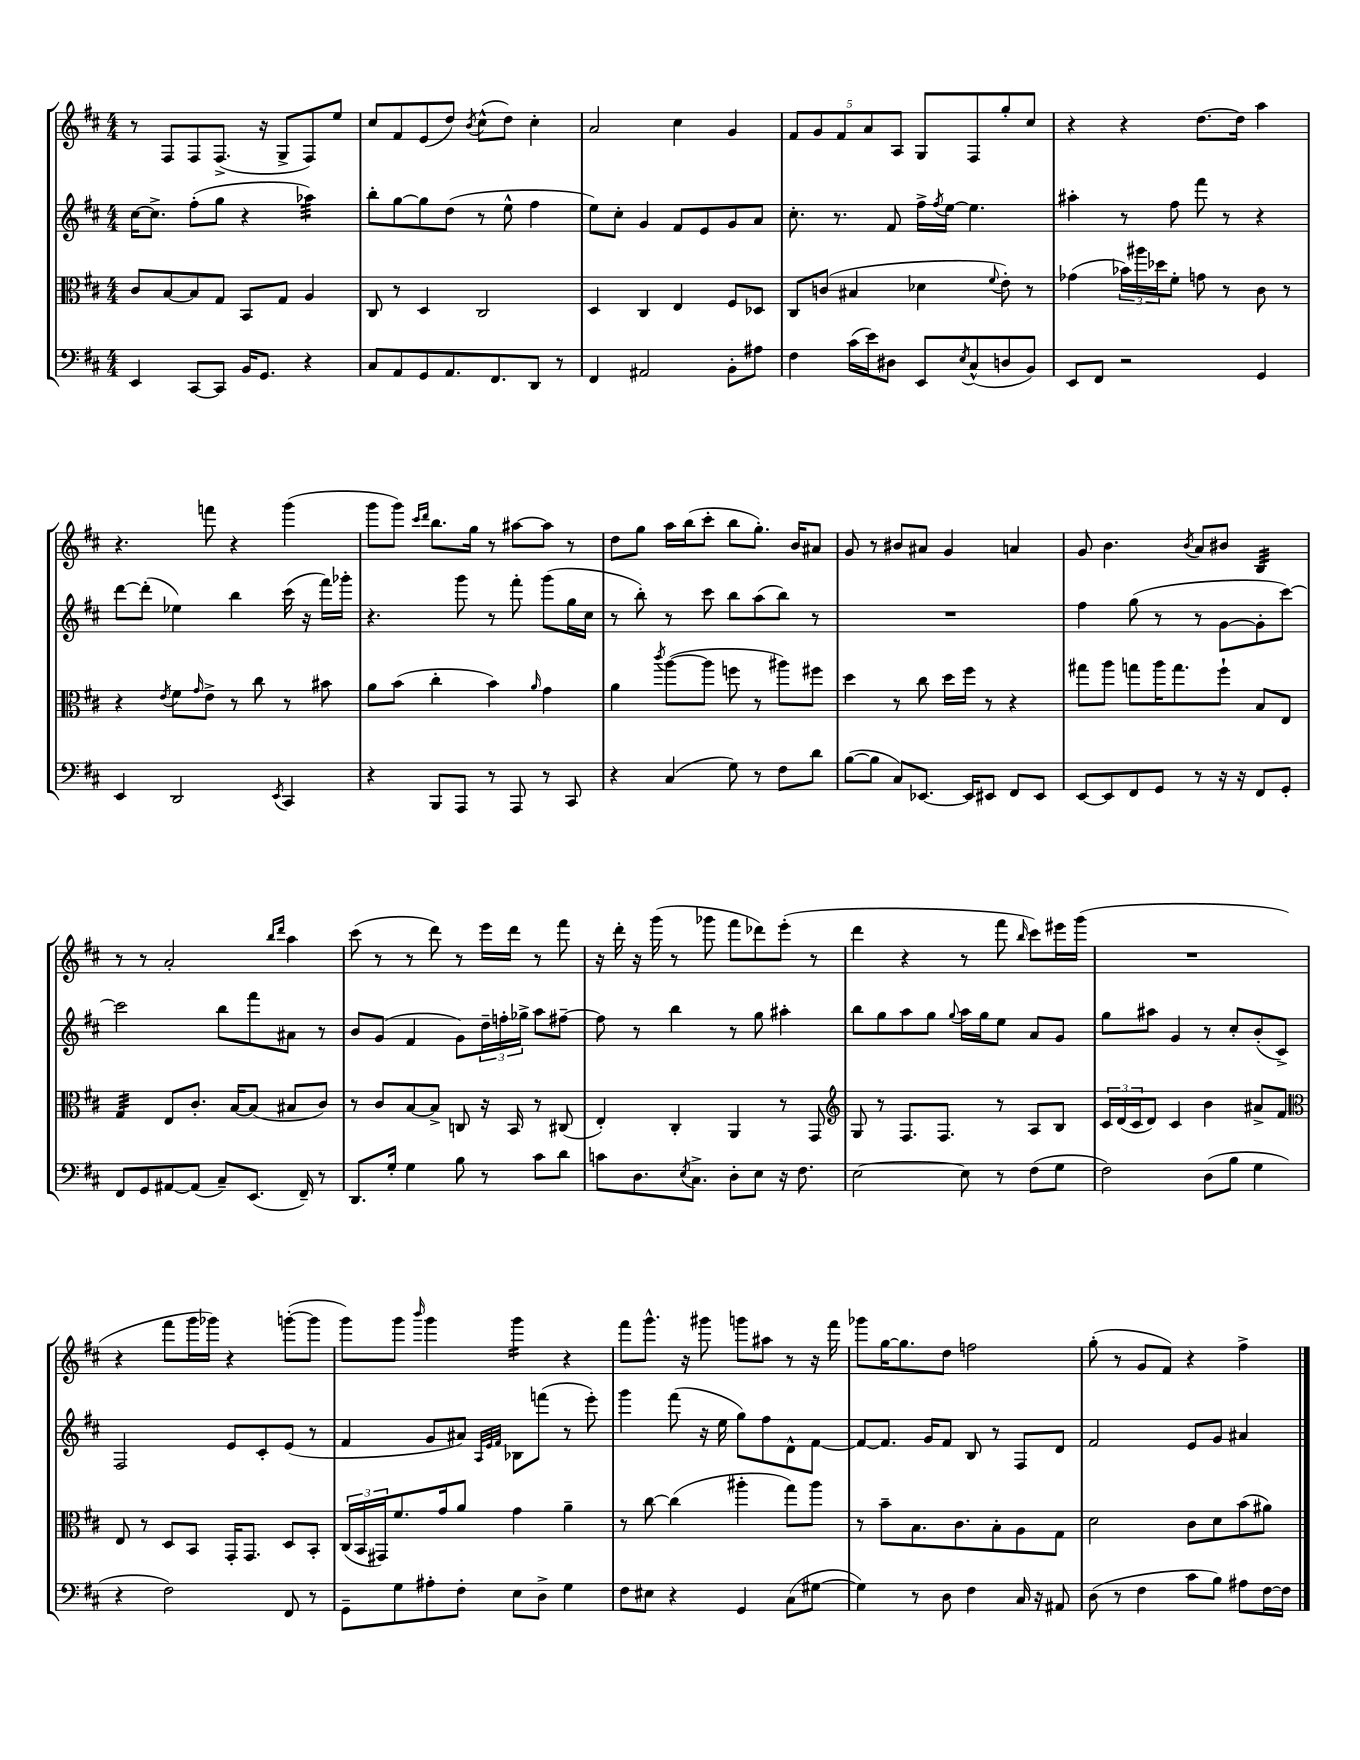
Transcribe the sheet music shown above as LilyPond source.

<<
\new StaffGroup <<
\new Staff = "s0" {
    \clef treble \key d \major \numericTimeSignature \time 4/4
    r8 fis8 fis8 fis8.->( r16 g8-> fis8) e''8 |
    cis''8 fis'8 e'8( d''8) \acciaccatura { b'8 } cis''8-^( d''8) cis''4-. |
    a'2 cis''4 g'4 |
    \tuplet 5/4 { fis'8 g'8 fis'8 a'8 a8 } g8 fis8 g''8-. cis''8 |
    r4 r4 d''8.~ d''16 a''4 |
    r4. f'''8 r4 g'''4( |
    g'''8 g'''8) \grace { cis'''16 d'''16 } b''8. g''16 r8 ais''8~ ais''8 r8 |
    d''8 g''8 a''16 b''16( cis'''8-. b''8 g''8.-.) b'16 ais'8 |
    g'8 r8 bis'8 ais'8 g'4 a'4 |
    g'8 b'4. \acciaccatura { b'8 } a'8 bis'8 b4:32 |
    r8 r8 a'2-. \grace { b''16 d'''16 } a''4 |
    cis'''8( r8 r8 d'''8) r8 e'''16 d'''16 r8 fis'''8 |
    r16 d'''16-. r16 g'''16( r8 ges'''8 fis'''8 des'''8) e'''8-.( r8 |
    d'''4 r4 r8 fis'''8 \grace { b''16 } cis'''8) eis'''16 g'''16( |
    R1 |
    r4 fis'''8 g'''16 ges'''16) r4 g'''8~-.( g'''8 |
    g'''8) g'''8 \grace { b'''16 } g'''4 g'''4:16 r4 |
    fis'''8 g'''8.-^ r16 gis'''8 g'''8 ais''8 r8 r16 fis'''16 |
    ges'''8 g''16~ g''8. d''8 f''2 |
    g''8-.( r8 g'8 fis'8) r4 fis''4-> \bar "|." |
}
\new Staff = "s1" {
    \clef treble \key d \major \numericTimeSignature \time 4/4
    cis''16~ cis''8.-> fis''8-.( g''8 r4 aes''4:32) |
    b''8-. g''8~ g''8 d''8( r8 e''8-^ fis''4 |
    e''8) cis''8-. g'4 fis'8 e'8 g'8 a'8 |
    cis''8.-. r8. fis'8 fis''16-> \acciaccatura { fis''8 } e''16~ e''4. |
    ais''4-. r8 fis''8 fis'''8 r8 r4 |
    d'''8~ d'''8-.( ees''4) b''4 cis'''16( r16 fis'''16) ges'''16-. |
    r4. g'''8 r8 fis'''8-. g'''8( g''16 cis''16 |
    r8 b''8-.) r8 cis'''8 b''8 a''8( b''8) r8 |
    R1 |
    fis''4 g''8( r8 r8 g'8~ g'8-. cis'''8~) |
    cis'''2 b''8 fis'''8 ais'8 r8 |
    b'8 g'8( fis'4 g'8) \tuplet 3/2 { d''16-- f''16-. ges''16-> } a''8 fis''8~-- |
    fis''8 r8 b''4 r8 g''8 ais''4-. |
    b''8 g''8 a''8 g''8 \appoggiatura { g''8 } a''16 g''16 e''8 a'8 g'8 |
    g''8 ais''8 g'4 r8 cis''8-. b'8-.( cis'8->) |
    fis2 e'8 cis'8-. e'8( r8 |
    fis'4 g'8 ais'8) \grace { a32 e'32 fis'32 } bes8 f'''8( r8 e'''8-.) |
    g'''4 fis'''8( r16 e''16 g''8) fis''8 d'8-^ fis'8~ |
    fis'8~ fis'8. g'16 fis'8 b8 r8 fis8 d'8 |
    fis'2 e'8 g'8 ais'4 \bar "|." |
}
\new Staff = "s2" {
    \clef alto \key d \major \numericTimeSignature \time 4/4
    cis'8 b8~ b8 g8 b,8 g8 a4 |
    cis8 r8 d4 cis2 |
    d4 cis4 e4 fis8 des8 |
    cis8 c'8( bis4 des'4 \appoggiatura { fis'8 } e'8-.) r8 |
    ges'4( \tuplet 3/2 { bes'16) ais''16 des''16 } fis'8-. g'8 r8 cis'8 r8 |
    r4 \acciaccatura { e'8 } fis'8 \grace { g'16 } e'8-> r8 cis''8 r8 bis'8 |
    a'8 b'8( cis''4-. b'4) \grace { a'16 } g'4 |
    a'4 \acciaccatura { cis'''8 } a''8~( a''8 f''8 r8 ais''8) fis''8 |
    d''4 r8 cis''8 d''16 fis''16 r8 r4 |
    gis''8 a''8 g''8 a''16 g''8. fis''8-! b8 e8 |
    g4:32 e8 cis'8.-. b16~ b8( bis8 cis'8) |
    r8 cis'8 b8~ b8-> c8 r16 b,16 r8 cis8( |
    e4-.) cis4-. a,4 r8 g,8 |
    \clef treble g8 r8 fis8. fis8. r8 a8 b8 |
    \tuplet 3/2 { cis'16 d'16( cis'16 } d'8) cis'4 b'4 ais'8-> fis'8 |
    \clef alto e8 r8 d8 b,8 g,16-. g,8. d8 b,8-. |
    \tuplet 3/2 { cis16( b,16 gis,16) } fis'8. g'16 a'8 g'4 a'4-- |
    r8 cis''8~ cis''4( ais''4-. g''8) ais''8 |
    r8 b'8-- b8. cis'8. b8-. a8 g8 |
    d'2 cis'8 d'8 b'8( ais'8) \bar "|." |
}
\new Staff = "s3" {
    \clef bass \key d \major \numericTimeSignature \time 4/4
    e,4 cis,8~ cis,8 b,16 g,8. r4 |
    cis8 a,8 g,8 a,8. fis,8. d,8 r8 |
    fis,4 ais,2 b,8-. ais8 |
    fis4 cis'16( e'16) dis8 e,8 \acciaccatura { e8 } cis8-^( d8 b,8) |
    e,8 fis,8 r2 g,4 |
    e,4 d,2 \acciaccatura { e,8 } cis,4 |
    r4 b,,8 a,,8 r8 a,,8 r8 cis,8 |
    r4 cis4( g8) r8 fis8 d'8 |
    b8~( b8 cis8) ees,8.~ ees,16 eis,8 fis,8 eis,8 |
    e,8~ e,8 fis,8 g,8 r8 r16 r16 fis,8 g,8-. |
    fis,8 g,8 ais,8~ ais,8( cis8--) e,8.( fis,16--) r8 |
    d,8. g16-. g4 b8 r8 cis'8 d'8 |
    c'8 d8. \acciaccatura { e8 } cis8.-> d8-. e8 r16 fis8. |
    e2~ e8 r8 fis8( g8 |
    fis2) d8( b8 g4 |
    r4 fis2) fis,8 r8 |
    g,8-- g8 ais8-. fis8-. e8 d8-> g4 |
    fis8 eis8 r4 g,4 cis8( gis8~ |
    gis4) r8 d8 fis4 cis16 r16 ais,8 |
    d8( r8 fis4 cis'8 b8) ais8 fis16~ fis16 \bar "|." |
}
>>
>>
\layout { \context { \Score \remove "Bar_number_engraver" } }
